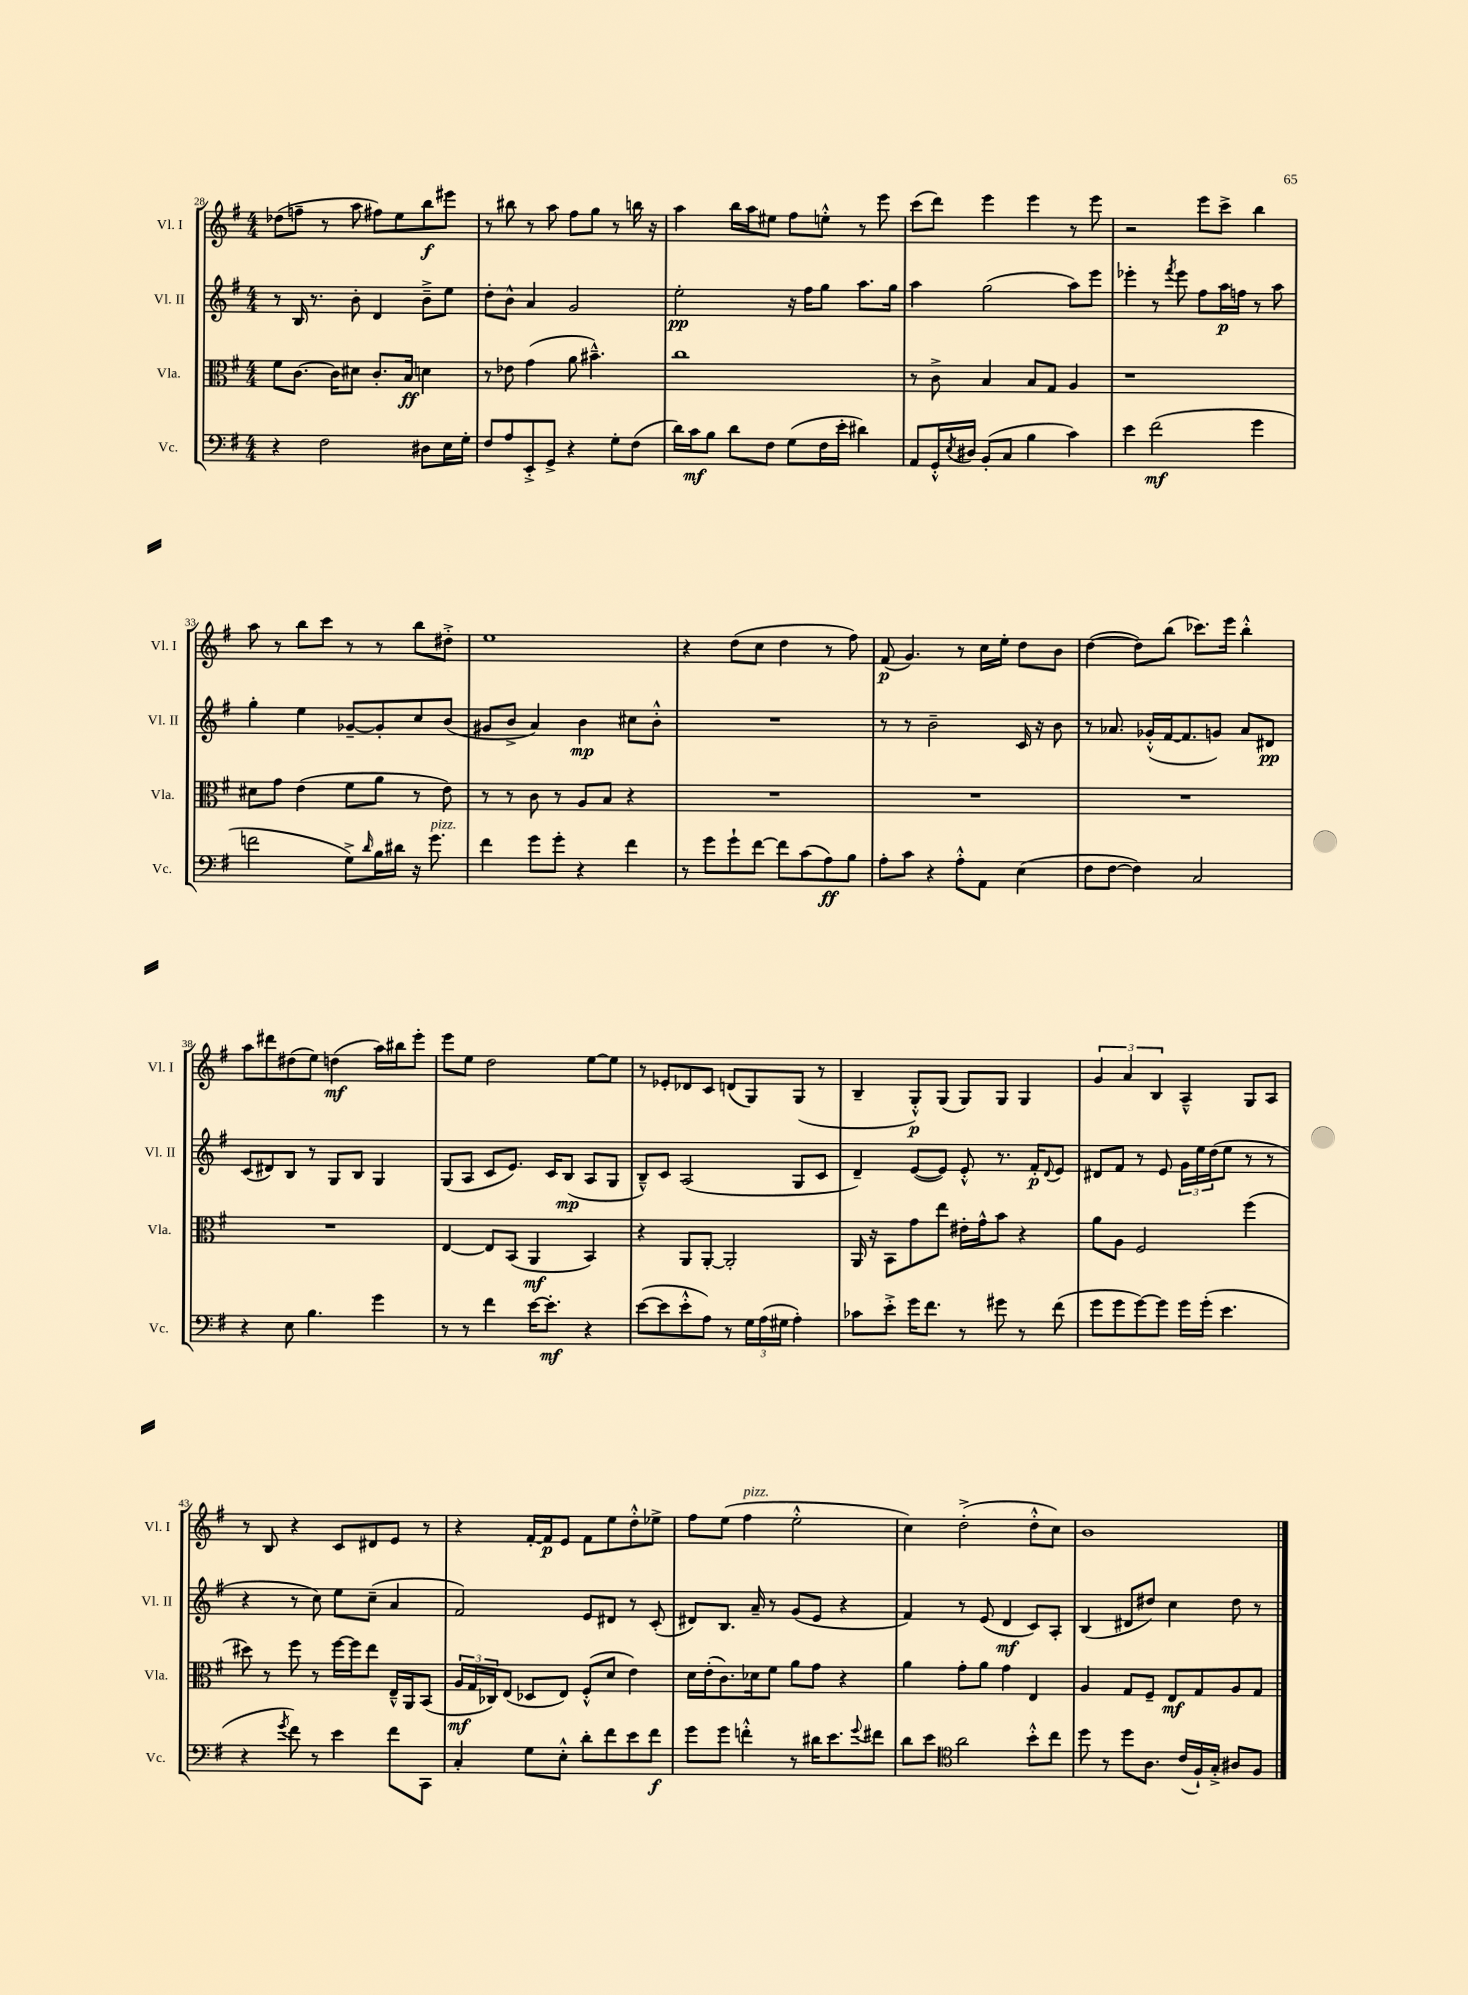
<<
\new StaffGroup <<
\new Staff = "s0" \with { instrumentName = "Vl. I" shortInstrumentName = "Vl. I" } {
    \clef treble \key g \major \numericTimeSignature \time 4/4
    des''8( f''8-- r8 a''8 fis''8) e''8 b''8\f eis'''8 |
    r8 bis''8 r8 a''8 fis''8 g''8 r8 b''16 r16 |
    a''4 b''16 a''16 eis''8 fis''8 e''8-.-^ r8 e'''8 |
    c'''8( d'''8) e'''4 e'''4 r8 e'''8 |
    r2 e'''8 c'''8-> b''4 |
    a''8 r8 b''8 c'''8 r8 r8 b''8 dis''8-.-> |
    e''1 |
    r4 d''8( c''8 d''4 r8 fis''8) |
    fis'8\p( g'4.) r8 c''16 e''16-. d''8 b'8 |
    d''4~( d''8) b''8( ces'''8.) e'''16 b''4-.-^ |
    a''8 dis'''8 dis''8( e''8) d''4\mf( a''16) bis''16 e'''8-. |
    e'''8 e''8 d''2 e''8~ e''8 |
    r8 ees'8-. des'8 c'8 d'8( g8) g8( r8 |
    b4-- g8-.-^\p) g8( g8) g8 g4 |
    \tuplet 3/2 { g'4 a'4 b4 } a4---^ g8 a8 |
    r8 b8 r4 c'8 dis'8 e'8 r8 |
    r4 fis'16~-. fis'16\p e'8 fis'8 e''8 d''8-.-^ ees''8-> |
    fis''8 e''8( fis''4^\markup { \italic "pizz." } e''2-.-^ |
    c''4) d''2-.->( d''8-.-^ c''8) |
    b'1 \bar "|." |
}
\new Staff = "s1" \with { instrumentName = "Vl. II" shortInstrumentName = "Vl. II" } {
    \clef treble \key g \major \numericTimeSignature \time 4/4
    r8 b16 r8. b'8-. d'4 b'8---> e''8 |
    d''8-. b'8-^ a'4 g'2 |
    e''2-.\pp r16 fis''16 g''8 a''8. g''16 |
    a''4 g''2( a''8) e'''8 |
    ees'''4-. r8 \acciaccatura { fis'''8 } ees'''8 fis''8 a''16\p f''16 r8 a''8 |
    g''4-. e''4 ges'8~-- ges'8-. c''8 b'8( |
    gis'8 b'8-> a'4) b'4\mp cis''8 b'8-.-^ |
    R1 |
    r8 r8 b'2-- c'16 r16 b'8 |
    r8 aes'8. ges'16-.-^( fis'16~ fis'8. g'8) aes'8 dis'8\pp |
    c'8( dis'8) b8 r8 g8 b8 g4 |
    g8( a8 c'8 e'8.) c'16 b8\mp( a8 g8 |
    b8---^) c'8 a2( g8 c'8 |
    d'4--) e'8~( e'8) e'8-.-^ r8. fis'16-.\p \appoggiatura { d'8 } e'8 |
    dis'8 fis'8 r8 e'8 \tuplet 3/2 { g'16 e''16 d''16( } e''8 r8 r8 |
    r4 r8 c''8) e''8 c''8--( a'4 |
    fis'2) e'8 dis'8 r8 c'8-.( |
    dis'8) b8. a'16-- r8 g'8( e'8 r4 |
    fis'4) r8 e'8( d'4\mf c'8) a8-. |
    b4( dis'8 dis''8) c''4 dis''8 r8 \bar "|." |
}
\new Staff = "s2" \with { instrumentName = "Vla." shortInstrumentName = "Vla." } {
    \clef alto \key g \major \numericTimeSignature \time 4/4
    fis'8 c'8.~ c'16 dis'8 c'8.-. b16\ff d'4 |
    r8 ees'8 g'4( a'8 bis'4.---^) |
    c''1 |
    r8 c'8-> b4 b8 g8 a4 |
    r1 |
    dis'8 g'8 e'4( fis'8 a'8 r8 e'8) |
    r8 r8 c'8 r8 a8 b8 r4 |
    R1 |
    R1 |
    R1 |
    R1 |
    e4~ e8 b,8( a,4\mf b,4) |
    r4 a,8 a,8~-. a,2-. |
    a,16 r16 b,8 g'8 e''8 eis'16-. g'16-^ b'8 r4 |
    a'8 a8 fis2 fis''4( |
    dis''8) r8 fis''8 r8 fis''16~ fis''16 e''8 e16---^ a,16 b,8( |
    \tuplet 3/2 { a16\mf g16 ces16) } e8( des8 e8) fis8-.-^( d'8 e'4) |
    d'16 e'16-.( c'8.) des'16 fis'8 a'8 g'8 r4 |
    a'4 g'8-. a'8 g'4 e4 |
    a4 g8 fis8-- e8\mf g8 a8 g8 \bar "|." |
}
\new Staff = "s3" \with { instrumentName = "Vc." shortInstrumentName = "Vc." } {
    \clef bass \key g \major \numericTimeSignature \time 4/4
    r4 fis2 dis8 e16 g16-. |
    fis8 a8 e,8-.-> g,8-> r4 g8-. fis8( |
    d'16) c'16\mf b8 d'8 fis8 g8( fis16 e'16-. dis'4) |
    a,8 g,16-.-^ \acciaccatura { e8 } dis16 b,8-.( c8 b4 c'4) |
    e'4 fis'2\mf( g'4 |
    f'2 g8->) \grace { d'16 } b16 dis'16 r16 g'8.^\markup { \italic "pizz." } |
    fis'4 g'8 g'8-. r4 fis'4 |
    r8 g'8 g'8-! fis'8~ fis'8 c'8( a8\ff) b8 |
    a8-. c'8 r4 a8-.-^ a,8 e4( |
    fis8 fis8~ fis4) c2 |
    r4 e8 b4. g'4 |
    r8 r8 fis'4 e'16~ e'8.-.\mf r4 |
    e'8~( e'8 e'8-.-^ a8) r8 \tuplet 3/2 { g16 a16( gis16 } a4-.) |
    ces'8 e'8-.-> g'16 fis'8. r8 gis'8 r8 fis'8( |
    g'8 g'8 g'8~) g'8 g'16 g'16-.( e'4. |
    r4 \acciaccatura { g'8 } fis'8) r8 e'4 fis'8 c,8 |
    c4-. g8 e8-.-^ d'8-. fis'8 e'8 fis'8\f |
    g'8 g'8 f'4-.-^ r8 dis'16 e'8. \appoggiatura { g'8 } fis'8 |
    d'8 e'8 \clef tenor a'2 b'8-.-^ c''8 |
    d''8 r8 d''8 a8. c'16( fis16-!) g16-.-> ais8 fis8 \bar "|." |
}
>>
>>
\layout { \context { \Score currentBarNumber = #28 } }
